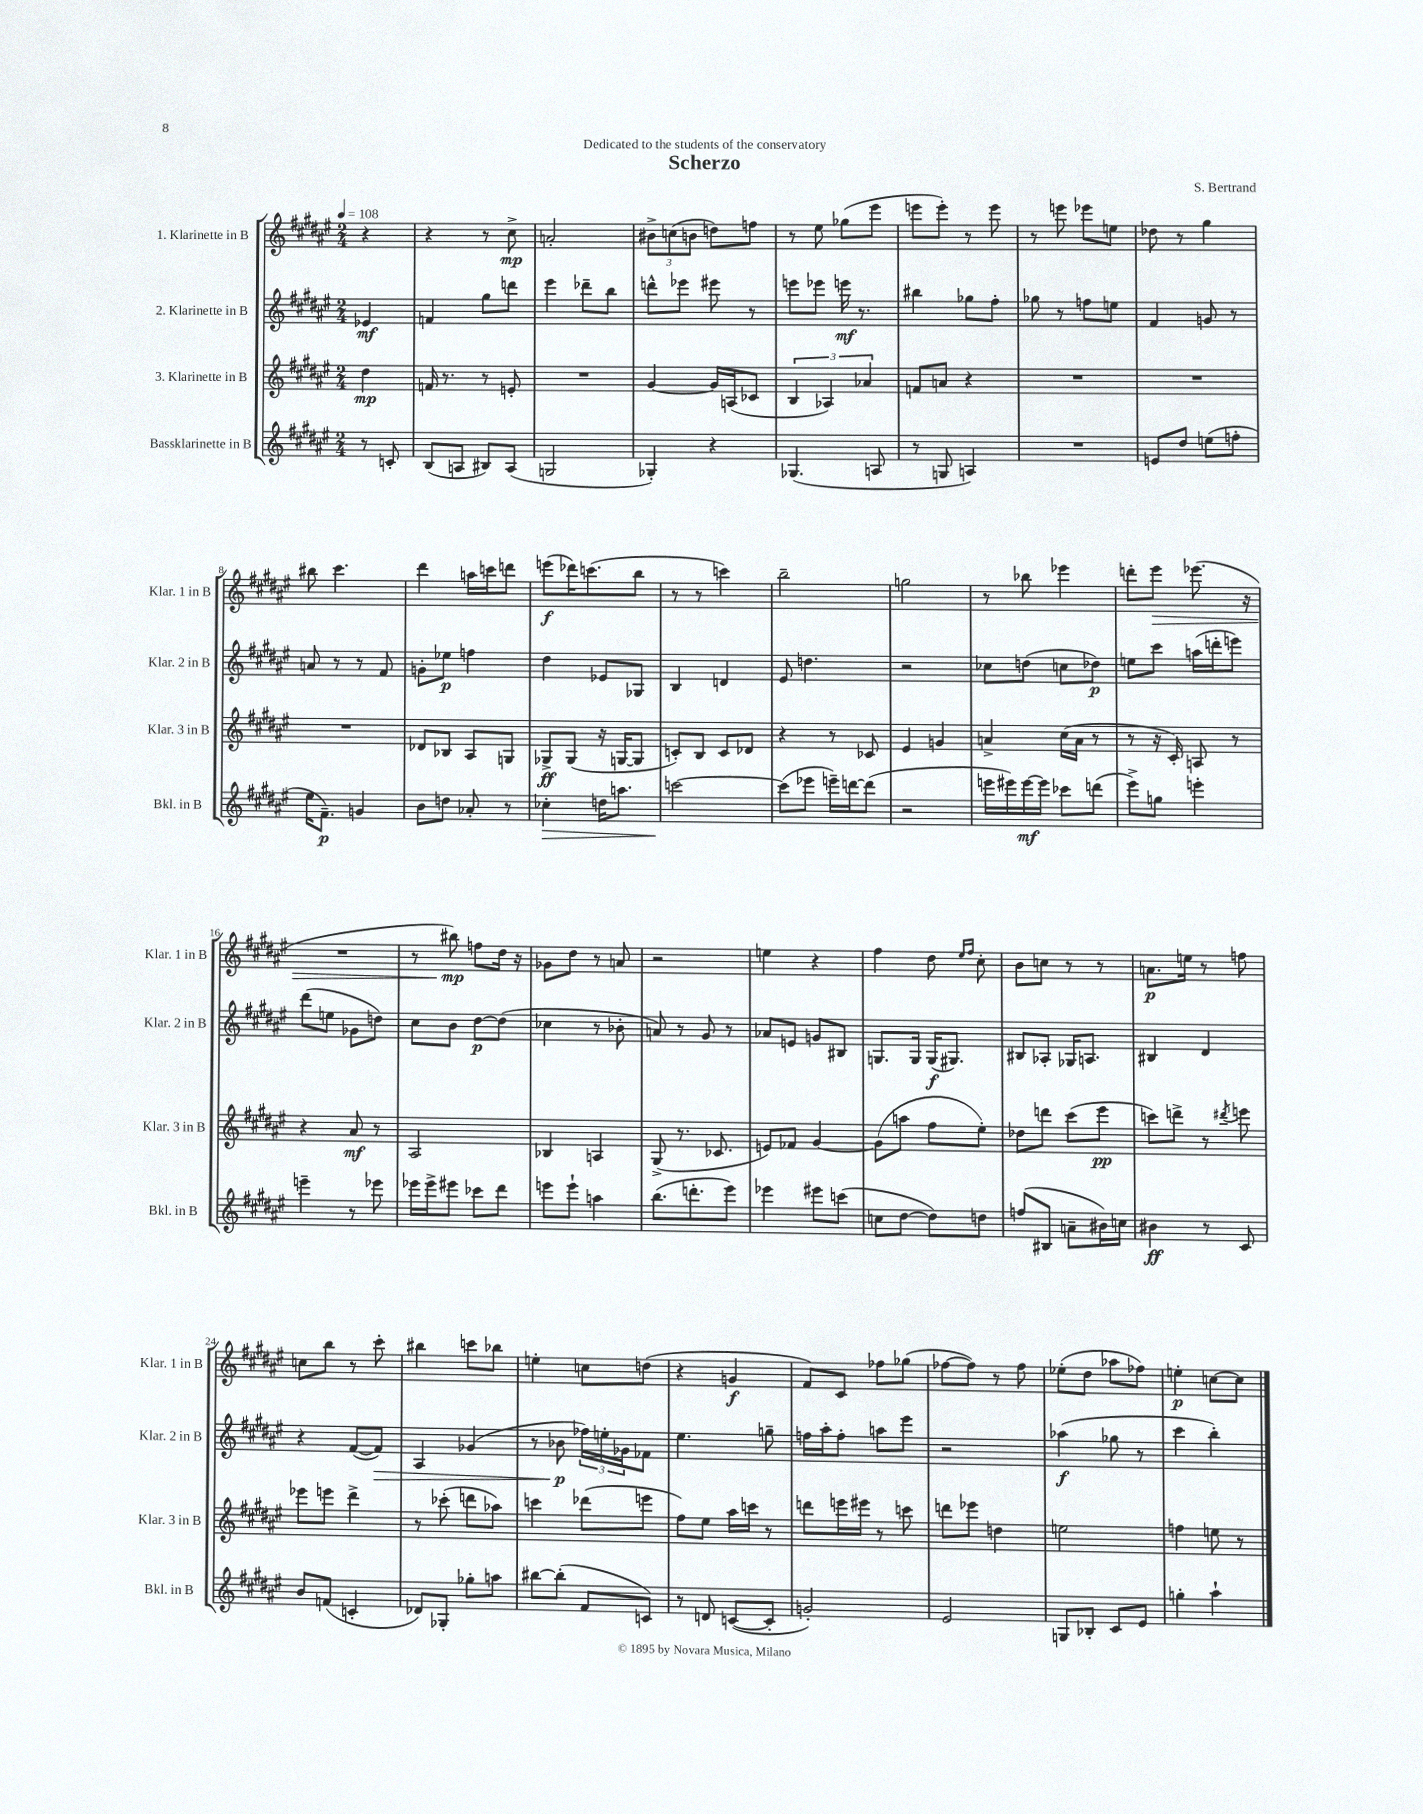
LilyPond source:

\header { title = "Scherzo" composer = "S. Bertrand" dedication = "Dedicated to the students of the conservatory" }
<<
\new StaffGroup <<
\new Staff = "s0" \with { instrumentName = "1. Klarinette in B" shortInstrumentName = "Klar. 1 in B" } {
    \clef treble \key fis \major \numericTimeSignature \time 2/4 \partial 4 \tempo 4 = 108
    r4 |
    r4 r8 cis''8->\mp |
    a'2-. |
    \tuplet 3/2 { bis'8-> c''8( b'8 } d''8) f''8 |
    r8 eis''8 ges''8( eis'''8 |
    e'''8 e'''8-.) r8 e'''8 |
    r8 e'''8 ees'''8 e''8 |
    des''8 r8 gis''4 |
    bis''8 cis'''4. |
    dis'''4 a''16 c'''16 d'''8 |
    e'''8\f( des'''16) c'''8.( b''8 |
    r8 r8 c'''4) |
    b''2-- |
    g''2 |
    r8 bes''8 ees'''4 |
    d'''8-. eis'''8\> ees'''8.( r16 |
    R2 |
    r8 bis''8\mp\!) f''8 dis''16 r16 |
    ges'8 dis''8 r8 a'8 |
    r2 |
    e''4 r4 |
    fis''4 dis''8 \grace { eis''16 fis''16 } cis''8-. |
    b'8 c''8 r8 r8 |
    a'8.\p e''16 r8 f''8 |
    c''8 b''8 r8 cis'''8-. |
    bis''4 c'''8 bes''8 |
    e''4-. c''8 d''8( |
    r4 g'4\f |
    fis'8) cis'8 fes''8 ges''8( |
    fes''8~ fes''8) r8 fes''8 |
    ees''8-.( dis''8 aes''8 fes''8) |
    e''4-.\p c''8~ c''8 \bar "|." |
}
\new Staff = "s1" \with { instrumentName = "2. Klarinette in B" shortInstrumentName = "Klar. 2 in B" } {
    \clef treble \key fis \major \numericTimeSignature \time 2/4 \partial 4
    ees'4\mf |
    f'4 gis''8 d'''8 |
    eis'''4 des'''8-- b''8 |
    d'''8-^ ees'''8 eis'''8 r8 |
    e'''8 ees'''8 e'''16\mf r8. |
    bis''4 ges''8 fis''8-. |
    ges''8 r8 f''8 e''8 |
    fis'4 g'8 r8 |
    a'8 r8 r8 fis'8 |
    g'8-. ees''8\p f''4 |
    dis''4 ees'8 ges8 |
    b4 d'4 |
    eis'8 d''4. |
    r2 |
    ces''8 d''8( c''8 des''8\p) |
    e''8 cis'''8 a''16( d'''16-. e'''8) |
    dis'''8( e''8 ges'8 d''8) |
    cis''8 b'8 dis''8~\p dis''8( |
    ces''4 r8 bes'8-. |
    a'8) r8 gis'8 r8 |
    aes'8 e'8 g'8 bis8 |
    g8. g16 g16\f( gis8.) |
    bis8 aes8-. ges16 a8. |
    bis4 dis'4 |
    r4 fis'8~( fis'8\>) |
    ais4 ges'4( |
    r8 bes'8\p\! \tuplet 3/2 { fes''16) e''16-. ges'16 } fes'8 |
    eis''4. g''8-- |
    f''16 ais''16-. f''8-. a''8 eis'''8 |
    r2 |
    aes''4\f( ges''8 r8 |
    cis'''4 b''4-.) \bar "|." |
}
\new Staff = "s2" \with { instrumentName = "3. Klarinette in B" shortInstrumentName = "Klar. 3 in B" } {
    \clef treble \key fis \major \numericTimeSignature \time 2/4 \partial 4
    dis''4\mp |
    f'16 r8. r8 e'8-. |
    R2 |
    gis'4~ gis'16 a16( ces'8 |
    \tuplet 3/2 { b4 aes4) aes'4 } |
    f'8 a'8 r4 |
    R2 |
    R2 |
    R2 |
    des'8 bes8 ais8 g8 |
    ges8->\ff ges8( r16 g16~ g8 |
    c'8-.) b8 c'8 des'8 |
    r4 r8 ces'8 |
    eis'4 g'4 |
    a'4-> cis''16( a'16 r8 |
    r8 r16 cis'16-.) a8 r8 |
    r4 ais'8\mf r8 |
    ais2 |
    bes4 a4 |
    gis8->( r8. ces'8. |
    e'8) fes'8 gis'4~ |
    gis'8( a''8 fis''8 eis''8-.) |
    des''8 d'''8 cis'''8( eis'''8\pp |
    c'''8) d'''8-> r8 \acciaccatura { dis'''8 } e'''8 |
    ees'''8 e'''8 dis'''4-> |
    r8 ces'''8-.( d'''8 aes''8) |
    c'''4 des'''8( e'''8 |
    fis''8) eis''8 ais''16 c'''16 r8 |
    d'''8 e'''16 eis'''16 r8 c'''8 |
    d'''8 ees'''8 d''4 |
    e''2 |
    f''4 e''8 r8 \bar "|." |
}
\new Staff = "s3" \with { instrumentName = "Bassklarinette in B" shortInstrumentName = "Bkl. in B" } {
    \clef treble \key fis \major \numericTimeSignature \time 2/4 \partial 4
    r8 c'8-. |
    b8( a8 bis8) a8( |
    g2 |
    ges4-.) r4 |
    ges4.( a8 |
    r8 g8 a4) |
    R2 |
    e'8 dis''8 e''8( f''8-. |
    eis''16 fis'8.--\p) g'4 |
    b'8 d''8 aes'8-. r8 |
    ces''4-.\> d''16 a''8. |
    c'''2~\! |
    c'''8( ees'''8 e'''16--) d'''16~ d'''8( |
    r2 |
    e'''16 eis'''16) eis'''16~\mf eis'''16 ces'''8 d'''8( |
    eis'''8->) g''8 e'''4-. |
    e'''4-- r8 ees'''8 |
    ees'''16 ees'''16-> eis'''8 ces'''8 dis'''8 |
    e'''8 e'''8-! a''4 |
    b''8.( d'''8.-. eis'''8) |
    ees'''4 eis'''8 c'''8( |
    c''8 dis''8~ dis''8) d''8 |
    f''8( bis8 a'8-- bis'16) c''16 |
    bis'4\ff r8 cis'8 |
    b'8 f'8( c'4-. |
    des'8) ges8-. ges''8-. a''8 |
    bis''8~ bis''8-.( fis'8 c'8) |
    r8 d'8 c'8~( c'8-. |
    g'2-.) |
    eis'2 |
    g8 bes8-. cis'8 eis'8 |
    g''4-. ais''4-! \bar "|." |
}
>>
>>
